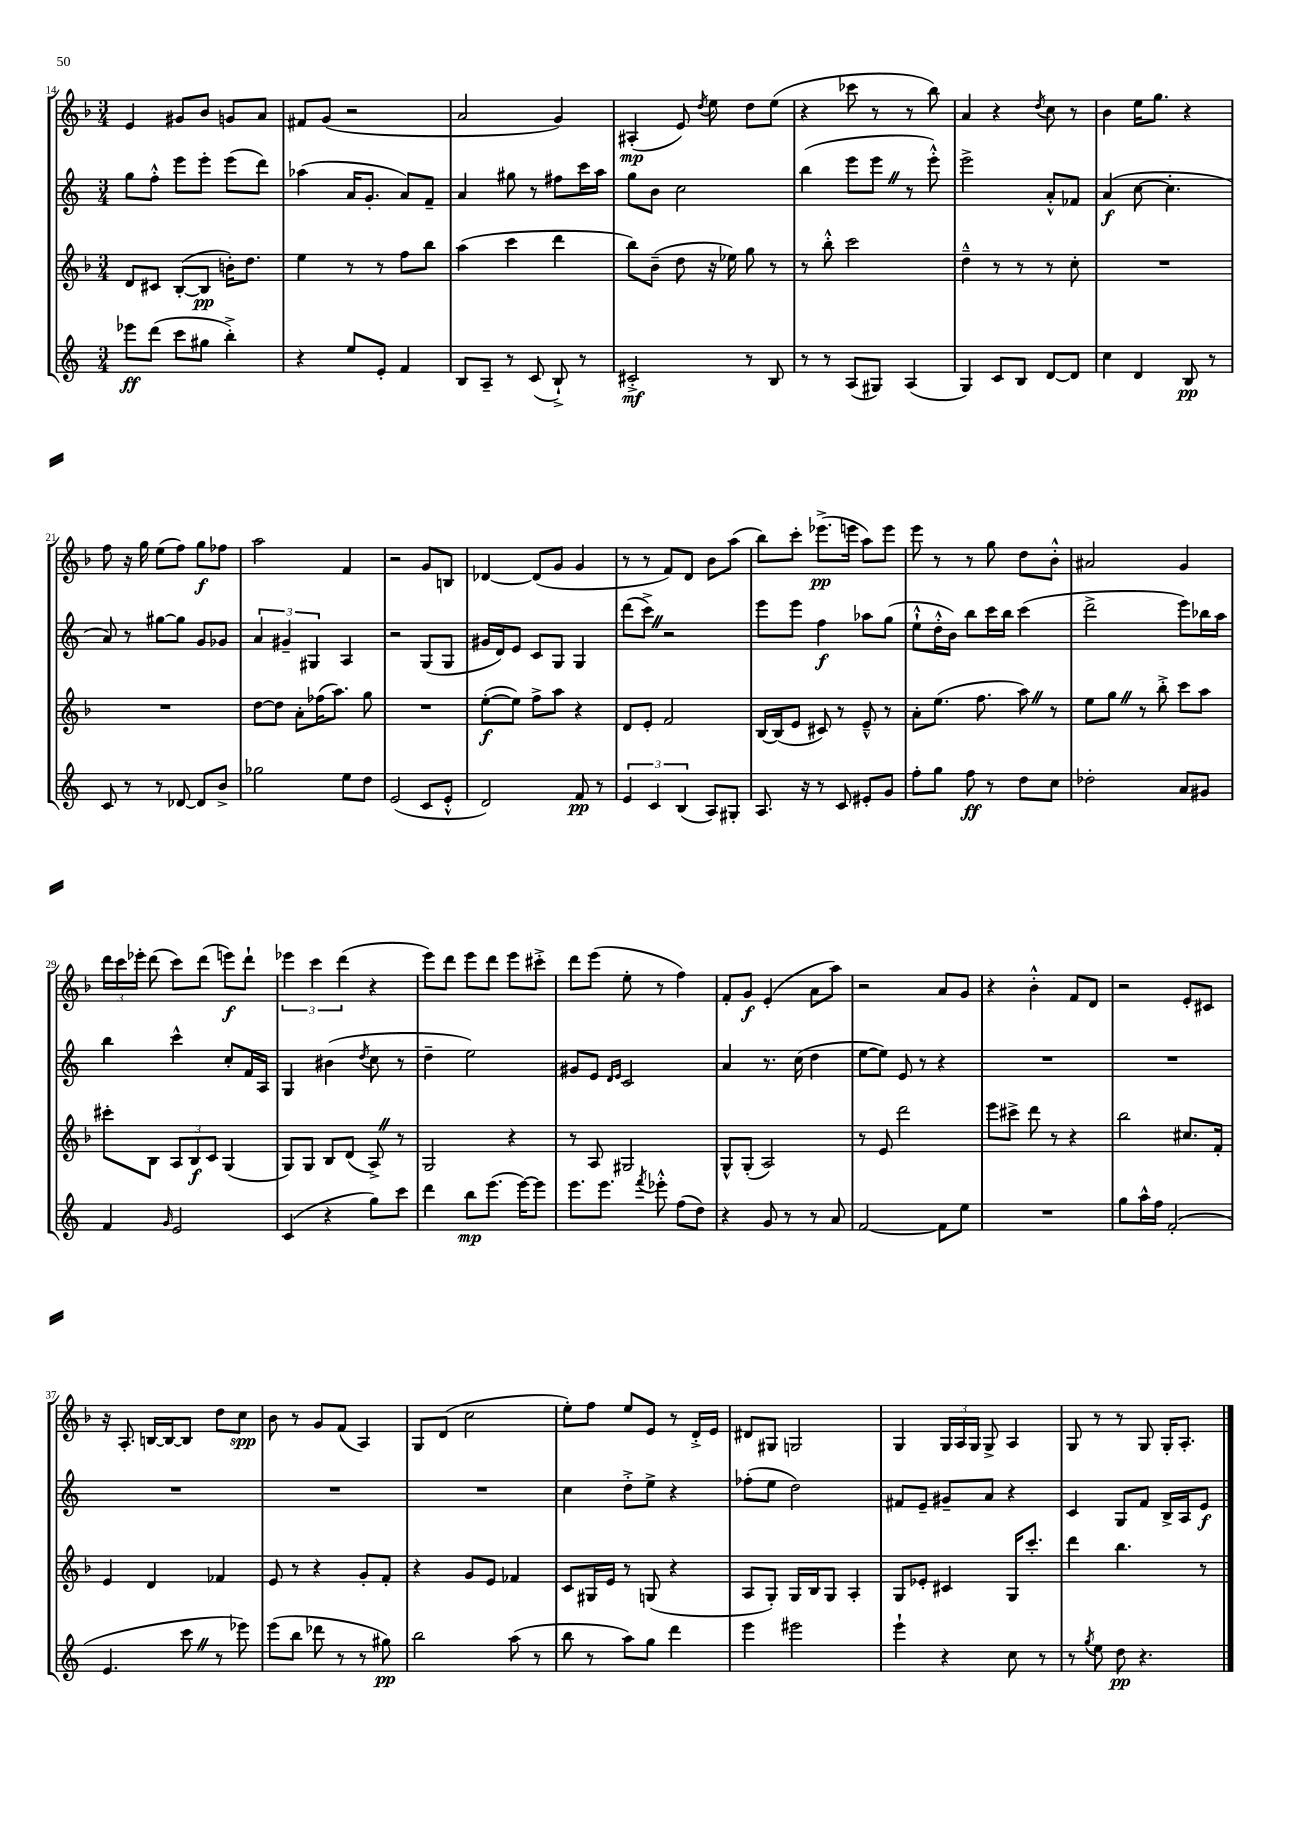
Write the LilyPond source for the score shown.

<<
\new StaffGroup <<
\new Staff = "s0" {
    \clef treble \key f \major \numericTimeSignature \time 3/4
    \autoBeamOff e'4 gis'8[ bes'8] g'8[ a'8] |
    fis'8[ g'8]( r2 |
    a'2 g'4) |
    ais4-.\mp( e'8) \acciaccatura { d''8 } e''8 d''8[ e''8]( |
    r4 ces'''8 r8 r8 bes''8) |
    a'4 r4 \acciaccatura { d''8 } c''8 r8 |
    bes'4 e''16[ g''8.] r4 |
    f''8 r16 g''16 e''8[( f''8]) g''8[\f fes''8] |
    a''2 f'4 |
    r2 g'8[ b8] |
    des'4~ des'8[( g'8] g'4 |
    r8 r8 f'8[) d'8] bes'8[ a''8]( |
    bes''8[) c'''8]-. ees'''8.[->\pp( e'''16] a''8[) e'''8] |
    e'''8 r8 r8 g''8 d''8[ bes'8]-.-^ |
    ais'2 g'4 |
    \tuplet 3/2 { d'''16[ c'''16 ees'''16]-. } d'''8( c'''8[) d'''8]( e'''8[\f) d'''8]-! |
    \tuplet 3/2 { ees'''4 c'''4 d'''4( } r4 |
    e'''8[) d'''8] e'''8[ d'''8] e'''8[ cis'''8]-.-> |
    d'''8[ e'''8]( e''8-. r8 f''4) |
    f'8[-. g'8]\f e'4-.( a'8[ a''8]) |
    r2 a'8[ g'8] |
    r4 bes'4-.-^ f'8[ d'8] |
    r2 e'8[-. cis'8] |
    r16 a8.-. b16[~ b16~ b8] d''8[ c''8]\spp |
    bes'8 r8 g'8[ f'8]( a4) |
    g8[ d'8]( c''2 |
    e''8[-.) f''8] e''8[ e'8] r8 d'16[-.-> e'16] |
    dis'8[ gis8] g2 |
    g4 \tuplet 3/2 { g16[ a16 g16] } g8-> a4 |
    g8 r8 r8 g8 g16[-. a8.]-. \bar "|." |
}
\new Staff = "s1" {
    \clef treble \key c \major \numericTimeSignature \time 3/4
    \autoBeamOff g''8[ f''8]-.-^ e'''8[ e'''8]-. e'''8[( d'''8]) |
    aes''4( a'16[ g'8.]-. a'8[) f'8]-- |
    a'4 gis''8 r8 fis''8[ c'''16 a''16] |
    g''8[ b'8] c''2 |
    b''4( e'''8[ e'''8] \once \override BreathingSign.text = \markup { \musicglyph "scripts.caesura.straight" } \breathe r8 e'''8-.-^) |
    e'''2-> a'8[-.-^ fes'8] |
    a'4\f( c''8~ c''4.-. |
    a'8) r8 gis''8[~ gis''8] g'8[ ges'8] |
    \tuplet 3/2 { a'4 gis'4-- gis4 } a4 |
    r2 g8[( g8] |
    gis'16[ d'16) e'8] c'8[ g8] g4 |
    d'''8[( c'''8]->) \once \override BreathingSign.text = \markup { \musicglyph "scripts.caesura.straight" } \breathe r2 |
    e'''8[ e'''8] f''4\f aes''8[ g''8]( |
    e''8[-!-^ d''16-.-^ b'16]) b''8[ c'''16 b''16] c'''4( |
    d'''2-> e'''8[) bes''16 a''16] |
    b''4 c'''4-^ c''8[-. f'16 a16] |
    g4 bis'4( \acciaccatura { d''8 } c''8 r8 |
    d''4-- e''2) |
    gis'8[ e'8] \grace { d'16[ e'16] } c'2 |
    a'4 r8. c''16( d''4 |
    e''8[~ e''8]) e'8 r8 r4 |
    R2. |
    R2. |
    R2. |
    R2. |
    R2. |
    c''4 d''8[-.-> e''8]-> r4 |
    fes''8[-.( e''8] d''2) |
    fis'8[ e'8]-- gis'8[-- a'8] r4 |
    c'4 g8[ f'8] b16[-> a16 e'8]\f \bar "|." |
}
\new Staff = "s2" {
    \clef treble \key f \major \numericTimeSignature \time 3/4
    \autoBeamOff d'8[ cis'8] bes8[~-.( bes8]\pp b'16[-.) d''8.] |
    e''4 r8 r8 f''8[ bes''8] |
    a''4( c'''4 d'''4 |
    bes''8[) bes'8]--( d''8 r16 ees''16) g''8 r8 |
    r8 bes''8-.-^ c'''2 |
    d''4---^ r8 r8 r8 c''8-. |
    R2. |
    R2. |
    d''8[~ d''8] a'8[-. fes''16( a''8.]) g''8 |
    R2. |
    e''8[~-.\f( e''8]) f''8[-> a''8] r4 |
    d'8[ e'8]-. f'2 |
    bes16[~ bes16( e'8] cis'8) r8 e'8---^ r8 |
    a'8[-. e''8.]( f''8. a''8) \once \override BreathingSign.text = \markup { \musicglyph "scripts.caesura.straight" } \breathe r8 |
    e''8[ g''8] \once \override BreathingSign.text = \markup { \musicglyph "scripts.caesura.straight" } \breathe r8 bes''8-.-> c'''8[ a''8] |
    cis'''8[-. bes8] \tuplet 3/2 { a8[ bes8\f c'8] } g4( |
    g8[) g8] bes8[ d'8]( a8->) \once \override BreathingSign.text = \markup { \musicglyph "scripts.caesura.straight" } \breathe r8 |
    g2 r4 |
    r8 a8 gis2 |
    g8[-^ g8]-.( a2) |
    r8 e'8 d'''2 |
    e'''8[ cis'''8]-> d'''8 r8 r4 |
    bes''2 cis''8.[ f'16]-. |
    e'4 d'4 fes'4 |
    e'8 r8 r4 g'8[-. f'8]-. |
    r4 g'8[ e'8] fes'4 |
    c'8[ gis16 e'16] r8 g8( r4 |
    a8[ g8]-.) g16[ bes16 g8] a4-. |
    g8[ ees'8]-. cis'4 g16[ c'''8.]-. |
    d'''4 bes''4. r8 \bar "|." |
}
\new Staff = "s3" {
    \clef treble \key c \major \numericTimeSignature \time 3/4
    \autoBeamOff ees'''8[\ff d'''8]( c'''8[ gis''8] b''4-.->) |
    r4 e''8[ e'8]-. f'4 |
    b8[ a8]-- r8 c'8( b8-!->) r8 |
    cis'2-.->\mf r8 b8 |
    r8 r8 a8[( gis8]) a4( |
    g4) c'8[ b8] d'8[~ d'8] |
    c''4 d'4 b8\pp r8 |
    c'8 r8 r8 des'8~ des'8[ b'8]-> |
    ges''2 e''8[ d''8] |
    e'2( c'8[ e'8]-.-^ |
    d'2) f'8\pp r8 |
    \tuplet 3/2 { e'4 c'4 b4( } a8[) gis8]-. |
    a8. r16 r8 c'8 eis'8[-. g'8] |
    f''8[-. g''8] f''8\ff r8 d''8[ c''8] |
    des''2-. a'8[ gis'8] |
    f'4 \grace { g'16 } e'2 |
    c'4( r4 g''8[) c'''8] |
    d'''4 b''8[\mp e'''8.]( e'''16[~) e'''8] |
    e'''8.[ e'''8.] \acciaccatura { f'''8 } ees'''8-.-^ f''8[( d''8]) |
    r4 g'8 r8 r8 a'8 |
    f'2~ f'8[ e''8] |
    R2. |
    g''8[ a''16-^ f''16] f'2-.( |
    e'4. c'''8 \once \override BreathingSign.text = \markup { \musicglyph "scripts.caesura.straight" } \breathe r8 ees'''8) |
    e'''8[( b''8] des'''8 r8 r8 gis''8\pp) |
    b''2 a''8( r8 |
    b''8 r8 a''8[) g''8] d'''4 |
    e'''4 eis'''2 |
    e'''4-! r4 c''8 r8 |
    r8 \acciaccatura { g''8 } e''8 d''8\pp r4. \bar "|." |
}
>>
>>
\layout { \context { \Score currentBarNumber = #14 } }
